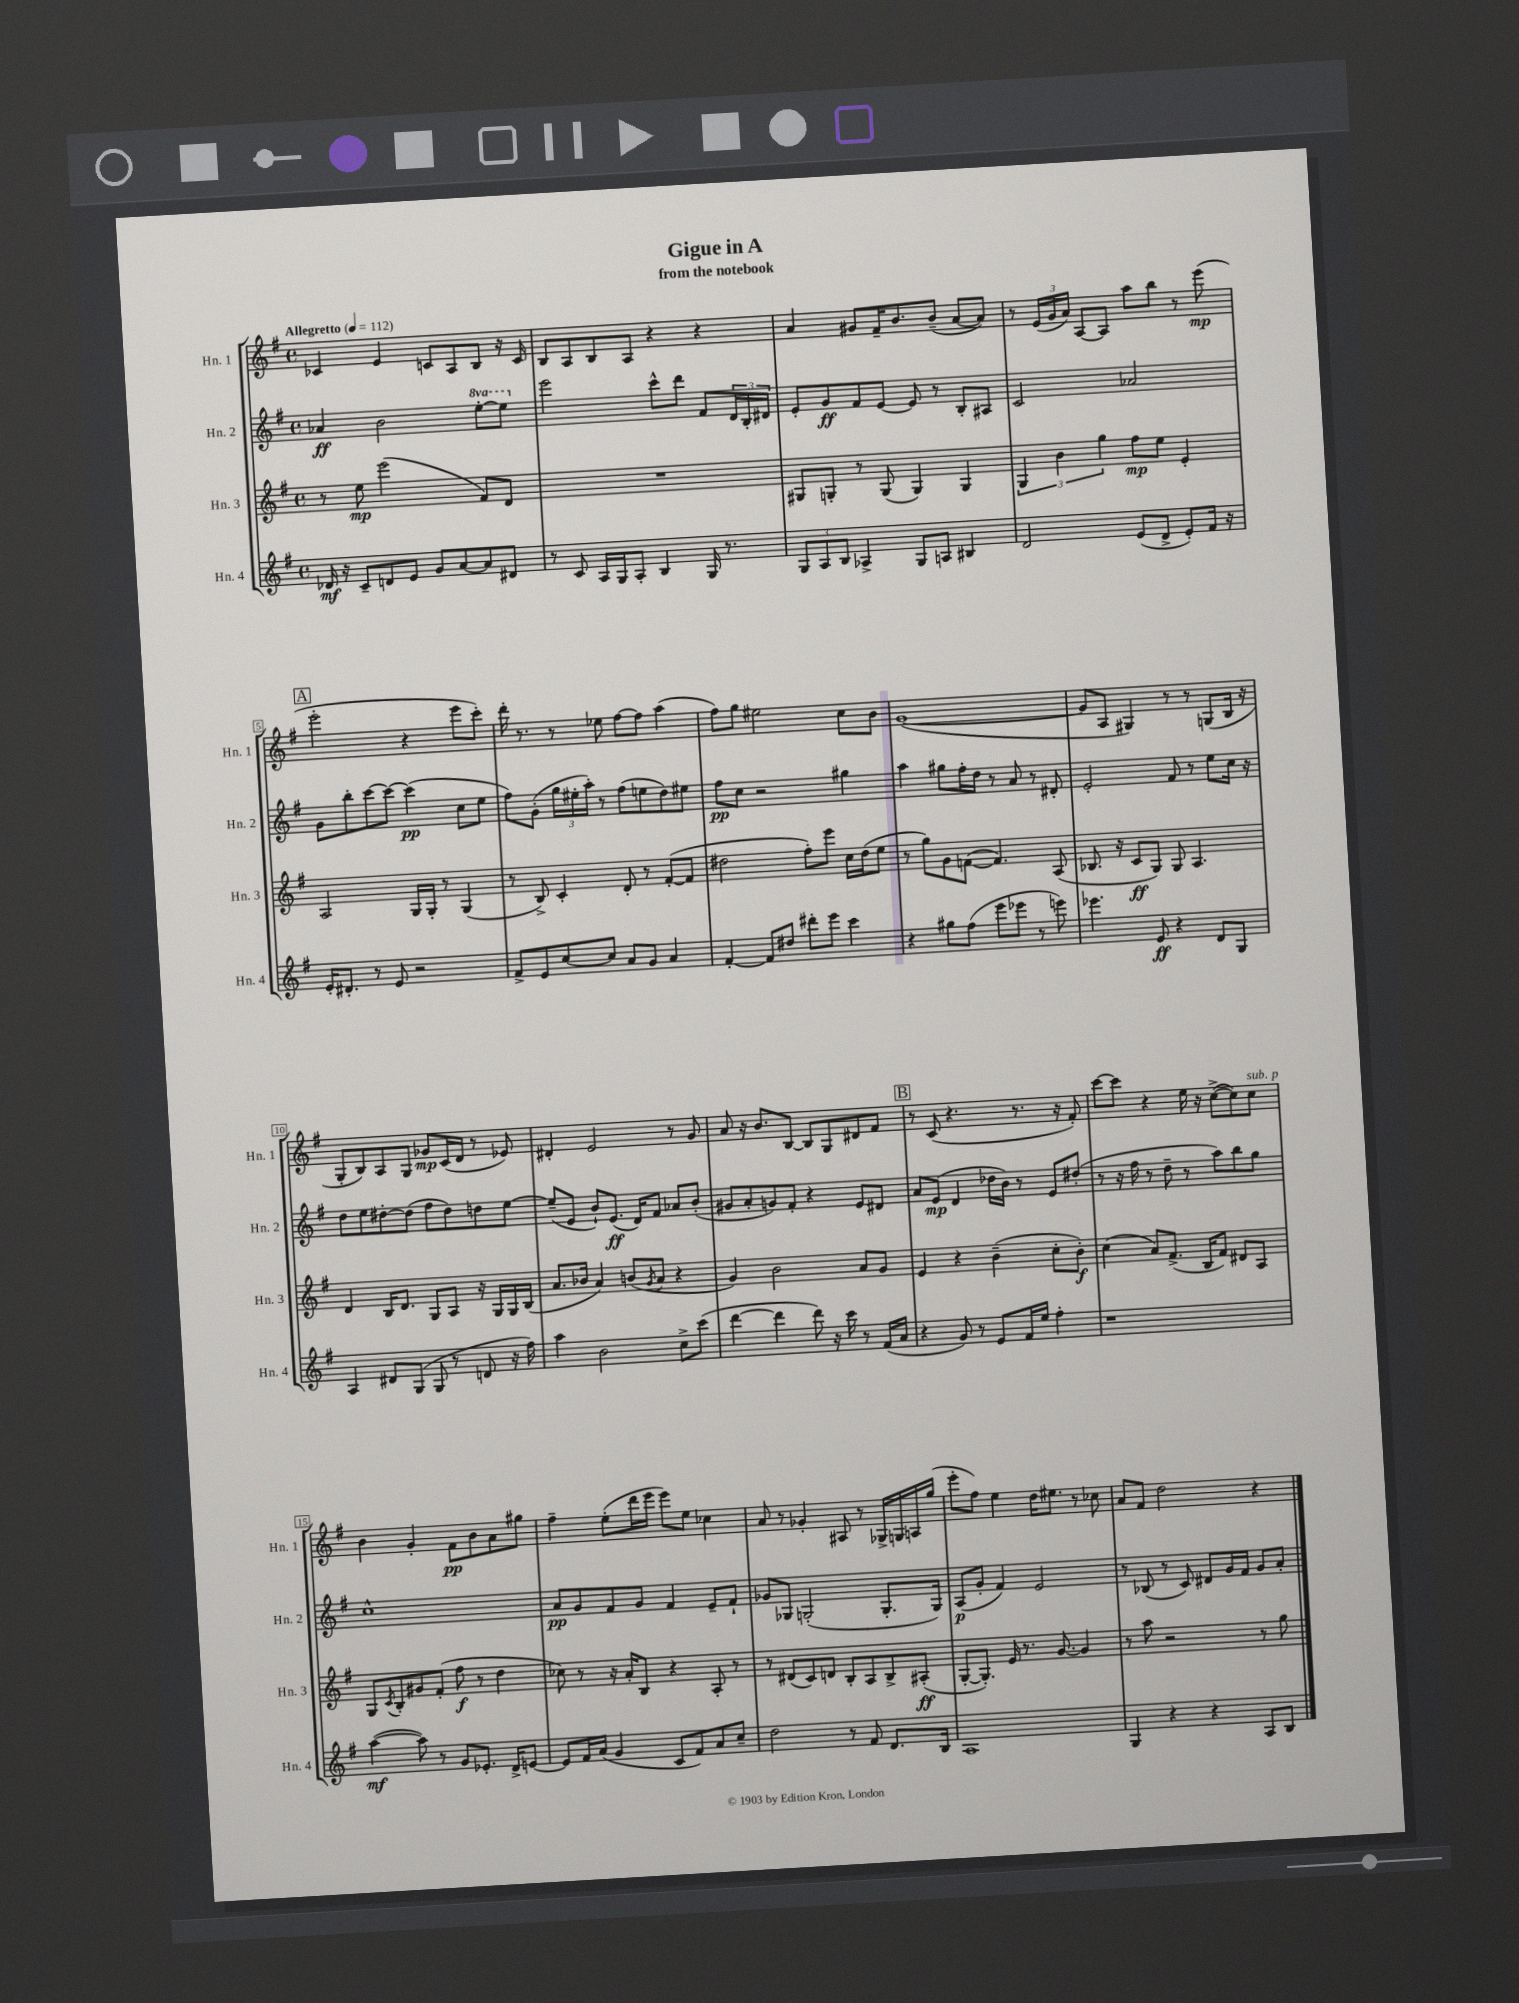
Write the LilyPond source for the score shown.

\header { title = "Gigue in A" subtitle = "from the notebook" }
<<
\new StaffGroup <<
\new Staff = "s0" \with { instrumentName = "Hn. 1" shortInstrumentName = "Hn. 1" } {
    \clef treble \key g \major \defaultTimeSignature \time 4/4 \tempo "Allegretto" 4 = 112
    ces'4 e'4 c'8 a8 b8 r16 c'16 |
    b8 a8 b8 a8 r4 r4 |
    a'4 gis'8 fis'16-- b'8. b'8--( a'8~ a'8) |
    r8 \tuplet 3/2 { e'16( g'16 a'16) } a8~ a8 a''8 b''8 r8 e'''8\mp( |
    \mark \markup { \box "A" } e'''2-. r4 e'''8 c'''8-.) |
    d'''16-. r8. r8 ees''8 fis''8~ fis''8 a''4( |
    fis''8) g''8 eis''2 c''8 b'8 |
    g'1~( |
    g'8 a8 gis4) r8 r8 g8( b16 r16 |
    g8-. b8) a8 g8 ges'8\mp c'16( d'16 r8 ees'8) |
    dis'4-. e'2 r8 g'8 |
    a'8 r16 b'8. b8~ b8 g8 dis'8 fis'8 |
    \mark \markup { \box "B" } r8 c'8( r4. r8. r16 fis'8-.) |
    c'''8~ c'''8 r4 e''16 r16 c''8~->( c''8) c''8^\markup { \italic "sub. p" } |
    b'4 g'4-. fis'8\pp b'8 a'8 gis''8 |
    fis''4-- e''8-.( d'''16 e'''16 e'''8) e''8 ces''4 |
    a'8 r8 ges'4-. ais8 r8 ges16-> g16 a16 g''16( |
    e'''8-. fis''8) e''4 d''16 eis''8. r8 ces''8 |
    a'8 fis'8 d''2 r4 \bar "|." |
}
\new Staff = "s1" \with { instrumentName = "Hn. 2" shortInstrumentName = "Hn. 2" } {
    \clef treble \key g \major \defaultTimeSignature \time 4/4 \set Staff.ottavationMarkups = #ottavation-simple-ordinals
    aes'4\ff b'2 \ottava #1 e'''8~-. e'''8 \ottava #0 |
    e'''2 c'''8-^ d'''8 fis'8 \tuplet 3/2 { d'16 b16-. dis'16 } |
    e'8-. g'8\ff fis'8 e'8~ e'8 r8 b8-. ais8 |
    c'2 aes'2 |
    \mark \markup { \box "A" } g'8 b''8-. c'''8~ c'''8~ c'''4\pp( c''8 e''8 |
    fis''8) g'8-.( \tuplet 3/2 { g''16 eis''16-. a''16-.) } r8 fis''8( e''8 d''8) eis''8 |
    fis''8\pp c''8 r2 gis''4 |
    a''4 gis''8 fis''16-. d''16 r8 a'8 r8 dis'8-. |
    e'2-. fis'8 r8 e''8 c''16 r16 |
    d''8 e''8 dis''8~-. dis''8( fis''8 dis''8) d''8 e''8~ |
    e''8--( e'8 b'8-!) e'8.\ff( d'16) fis'8 aes'8 b'8-.( |
    gis'8 a'8-. g'8) fis'8-. r4 e'8 dis'8 |
    \mark \markup { \box "B" } a'8 e'8\mp( d'4 des''16 b'16) r8 e'8 dis''8-.( |
    r8 r16 fis''16 r8 d''8-- r8 a''8) b''8 g''8 |
    c''1-^ |
    a'8\pp g'8 fis'8 g'8 fis'4 e'8-- fis'8-! |
    ges'8 ges8 g2-.( g8.-. g16) |
    a8\p( g'8-. fis'4) e'2 |
    r8 bes8( r8 c'8) dis'8 g'16 fis'16 g'8 a'8-. \bar "|." |
}
\new Staff = "s2" \with { instrumentName = "Hn. 3" shortInstrumentName = "Hn. 3" } {
    \clef treble \key g \major \defaultTimeSignature \time 4/4
    r8 e''8\mp e'''2( fis'8) d'8 |
    R1 |
    gis8 g8-. r8 g8( g4) g4 |
    \tuplet 3/2 { g4 b'4 g''4 } fis''8\mp e''8 e'4-. |
    \mark \markup { \box "A" } a2 g16 g16-. r8 g4( |
    r8 b8->) c'4-. d'8-. r8 fis'8~-.( fis'8 |
    dis''2 fis''8-.) e'''8 c''16 dis''16( e''8 |
    r8 g''8) g'8 f'8~( f'4.) a8( |
    bes8. r16 c'8\ff g8) g8 a4. |
    d'4 b16 d'8. g8 a8 r16 g16 g16 b16( |
    a'8. bes'16 a'4) b'8( \acciaccatura { g'8 } a'8 r4 |
    g'4) b'2 a'8 g'8 |
    \mark \markup { \box "B" } e'4 r4 b'4--( c''8-. b'8-.\f) |
    c''4( a'8) fis'8.->( b16 fis'8) dis'8 a8 |
    g8 \acciaccatura { c'8 } b8-. gis'8 fis'8-.( fis''8\f r8 d''4 |
    ces''8) r8 r16 a'16-. b8 r4 a8-. r8 |
    r8 dis'8( c'8) d'8 b8-. a8 b8-> ais8-.\ff( |
    g8~-. g8.-.) e'16 r8. g'8.~ g'4 |
    r8 a''8 r2 r8 g''8 \bar "|." |
}
\new Staff = "s3" \with { instrumentName = "Hn. 4" shortInstrumentName = "Hn. 4" } {
    \clef treble \key g \major \defaultTimeSignature \time 4/4
    des'16\mf r16 c'8-- d'8 e'8 g'8 a'8~ a'8 dis'8 |
    r8 c'8 a16 g16 a8-. b4 g16 r8. |
    \tuplet 3/2 { g8 a8 b8 } aes4-> g8 a8 bis4 |
    d'2 e'8( d'8-> e'8-.) fis'16 r16 |
    \mark \markup { \box "A" } e'16-. dis'8.-. r8 e'8 r2 |
    fis'8-> e'8 c''8~ c''8 a'8 g'8 a'4 |
    fis'4~-. fis'8 dis''8 dis'''8-. e'''8 c'''4 |
    r4 gis''8 fis''8( e'''8 ees'''8 r8 e'''8) |
    ees'''4. e'8\ff r4 d'8 g8 |
    a4 dis'8 g8( g8 r8 d'8 r16 fis''16) |
    a''4 b'2 c''8-> c'''8( |
    d'''4~ d'''4 d'''8) r16 c'''16 r8 fis'16( a'16 |
    \mark \markup { \box "B" } r4 g'8) r8 e'8 fis'16 e''16 fis''4-. |
    r1 |
    a''4~\mf( a''8) r8 g'8 ees'8.-. d'16-> e'8~ |
    e'8 fis'16 a'16( g'4 c'8 fis'8) a'8 c''8-- |
    d''2 r8 fis'8 d'8. b16 |
    a1 |
    g4 r4 r4 a8 b8 \bar "|." |
}
>>
>>
